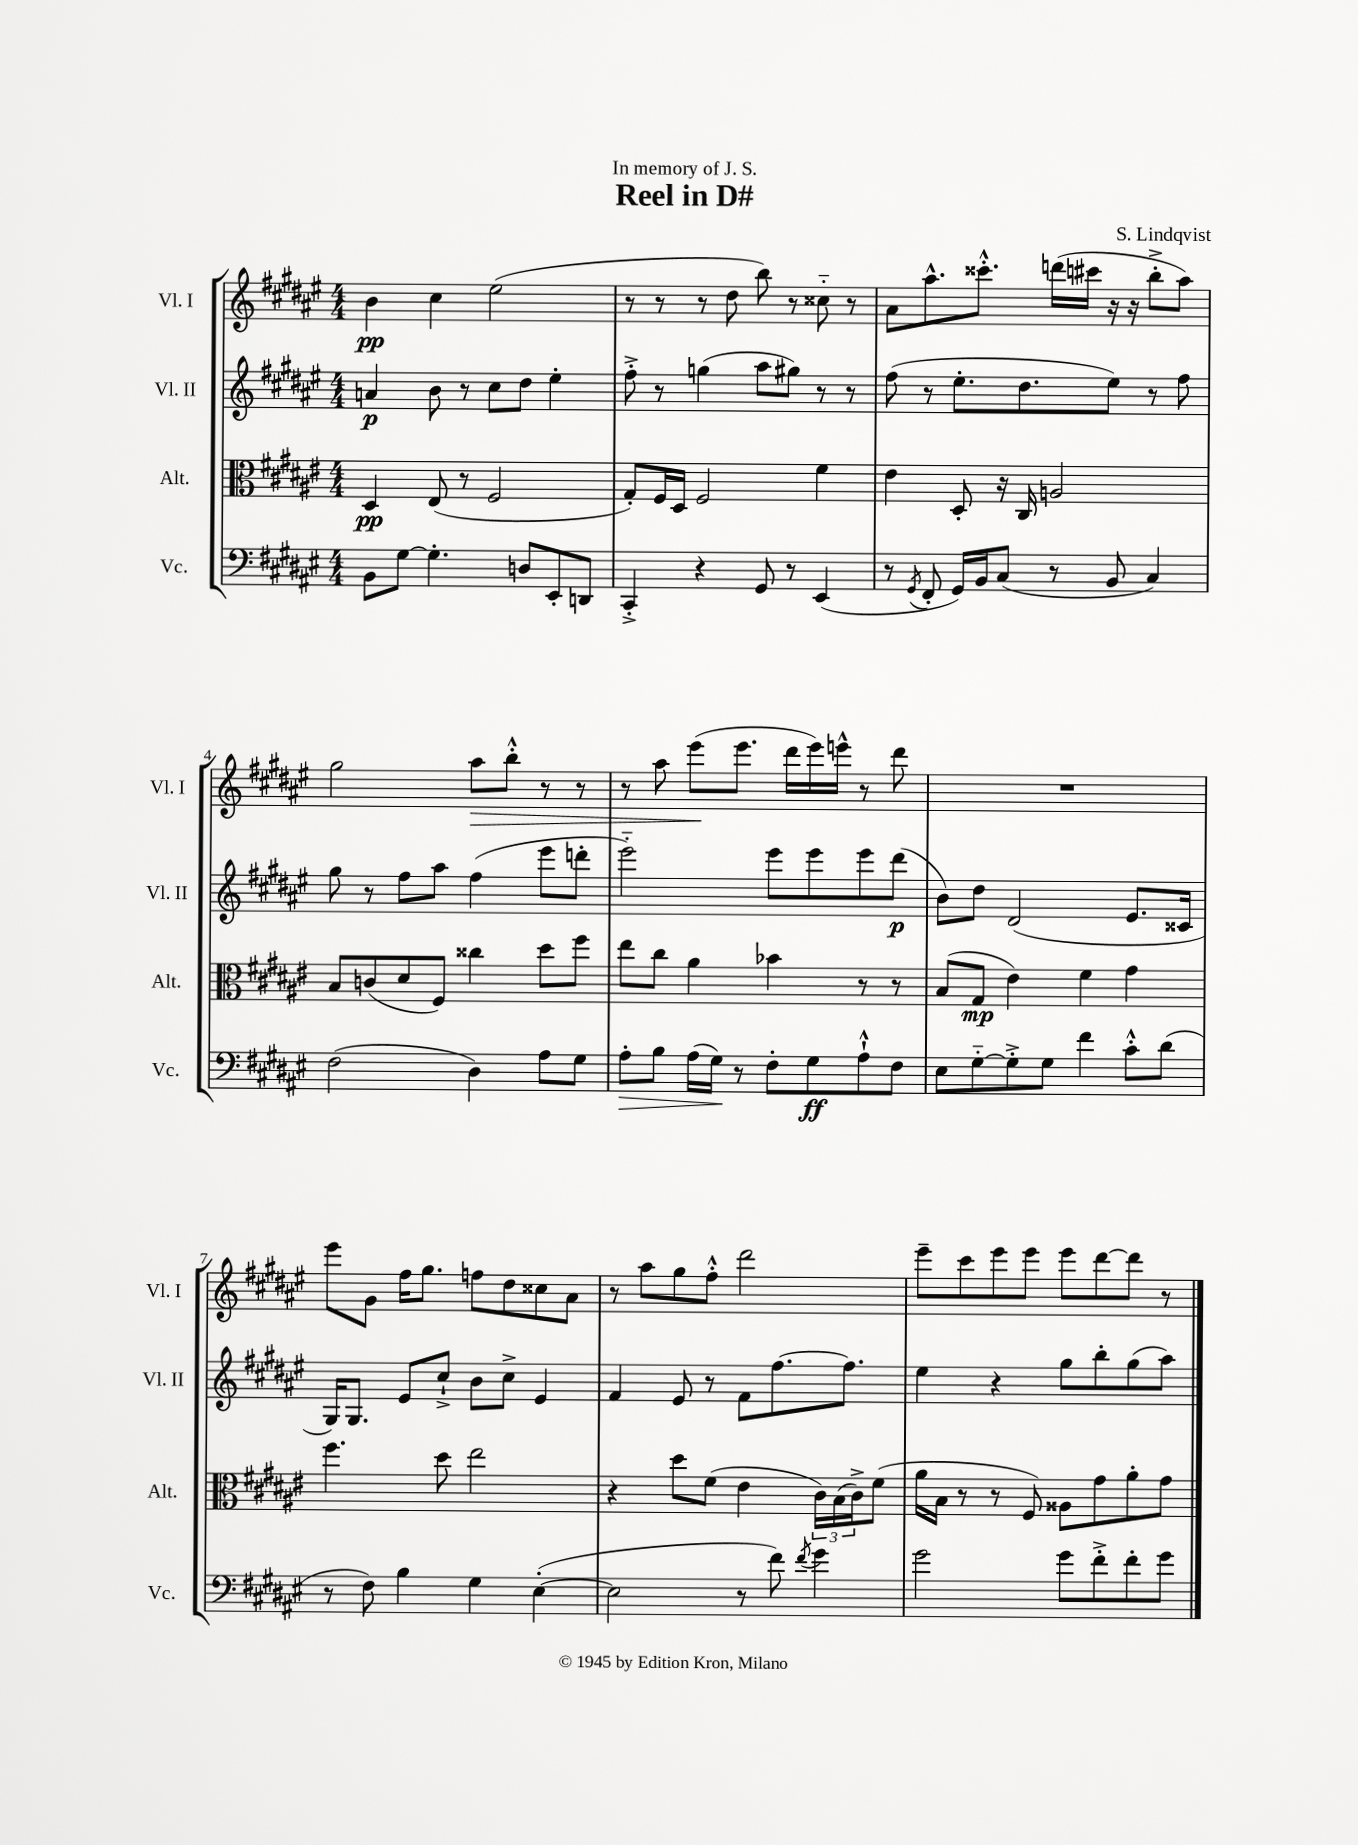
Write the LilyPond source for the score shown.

\header { title = "Reel in D#" composer = "S. Lindqvist" dedication = "In memory of J. S." }
<<
\new StaffGroup <<
\new Staff = "s0" \with { instrumentName = "Vl. I" shortInstrumentName = "Vl. I" } {
    \clef treble \key fis \major \numericTimeSignature \time 4/4
    b'4\pp cis''4 eis''2( |
    r8 r8 r8 dis''8 b''8) r8 cisis''8-_ r8 |
    ais'8 ais''8.-^ cisis'''8.-.-^ d'''16( cis'''16 r16 r16 b''8-.-> ais''8) |
    gis''2 ais''8\> b''8-.-^ r8 r8 |
    r8 ais''8 eis'''8\!( eis'''8. dis'''16 eis'''16) e'''16-^ r8 dis'''8 |
    R1 |
    eis'''8 gis'8 fis''16 gis''8. f''8 dis''8 cisis''8 ais'8 |
    r8 ais''8 gis''8 fis''8-.-^ dis'''2 |
    eis'''8-- cis'''8 eis'''8 eis'''8 eis'''8 dis'''8~ dis'''8 r8 \bar "|." |
}
\new Staff = "s1" \with { instrumentName = "Vl. II" shortInstrumentName = "Vl. II" } {
    \clef treble \key fis \major \numericTimeSignature \time 4/4
    a'4\p b'8 r8 cis''8 dis''8 eis''4-. |
    fis''8-.-> r8 g''4( ais''8 gis''8) r8 r8 |
    fis''8( r8 eis''8.-. dis''8. eis''8) r8 fis''8 |
    gis''8 r8 fis''8 ais''8 fis''4( eis'''8 d'''8-. |
    eis'''2-_) eis'''8 eis'''8 eis'''8 dis'''8\p( |
    b'8) dis''8 dis'2( eis'8. cisis'16 |
    gis16) gis8. eis'8 cis''8-!-> b'8 cis''8-> eis'4 |
    fis'4 eis'8 r8 fis'8 fis''8.~ fis''8. |
    eis''4 r4 gis''8 b''8-. gis''8( ais''8) \bar "|." |
}
\new Staff = "s2" \with { instrumentName = "Alt." shortInstrumentName = "Alt." } {
    \clef alto \key fis \major \numericTimeSignature \time 4/4
    dis4\pp eis8( r8 fis2 |
    gis8-.) fis16 dis16 fis2 fis'4 |
    eis'4 dis8-. r16 cis16 a2 |
    b8 c'8( dis'8 fis8) cisis''4 dis''8 fis''8 |
    eis''8 cis''8 ais'4 bes'4 r8 r8 |
    b8( gis8\mp eis'4) fis'4 gis'4 |
    fis''4. dis''8 eis''2 |
    r4 dis''8 fis'8( eis'4 \tuplet 3/2 { cis'16) b16( cis'16->) } fis'8( |
    ais'16 b16 r8 r8 fis8) aisis8 gis'8 ais'8-. gis'8 \bar "|." |
}
\new Staff = "s3" \with { instrumentName = "Vc." shortInstrumentName = "Vc." } {
    \clef bass \key fis \major \numericTimeSignature \time 4/4
    b,8 gis8~ gis4.-. d8 eis,8-. d,8 |
    cis,4-.-> r4 gis,8 r8 eis,4( |
    r8 \acciaccatura { gis,8 } fis,8-. gis,16) b,16 cis8( r8 b,8 cis4) |
    fis2( dis4) ais8 gis8 |
    ais8-.\> b8 ais16( gis16\!) r8 fis8-. gis8\ff ais8-!-^ fis8 |
    eis8 gis8~-_ gis8-.-> gis8 fis'4 cis'8-.-^ dis'8( |
    r8 fis8) b4 gis4 eis4~-.( |
    eis2 r8 fis'8) \acciaccatura { fis'8 } gis'4 |
    gis'2 gis'8 fis'8-.-> fis'8-. gis'8 \bar "|." |
}
>>
>>
